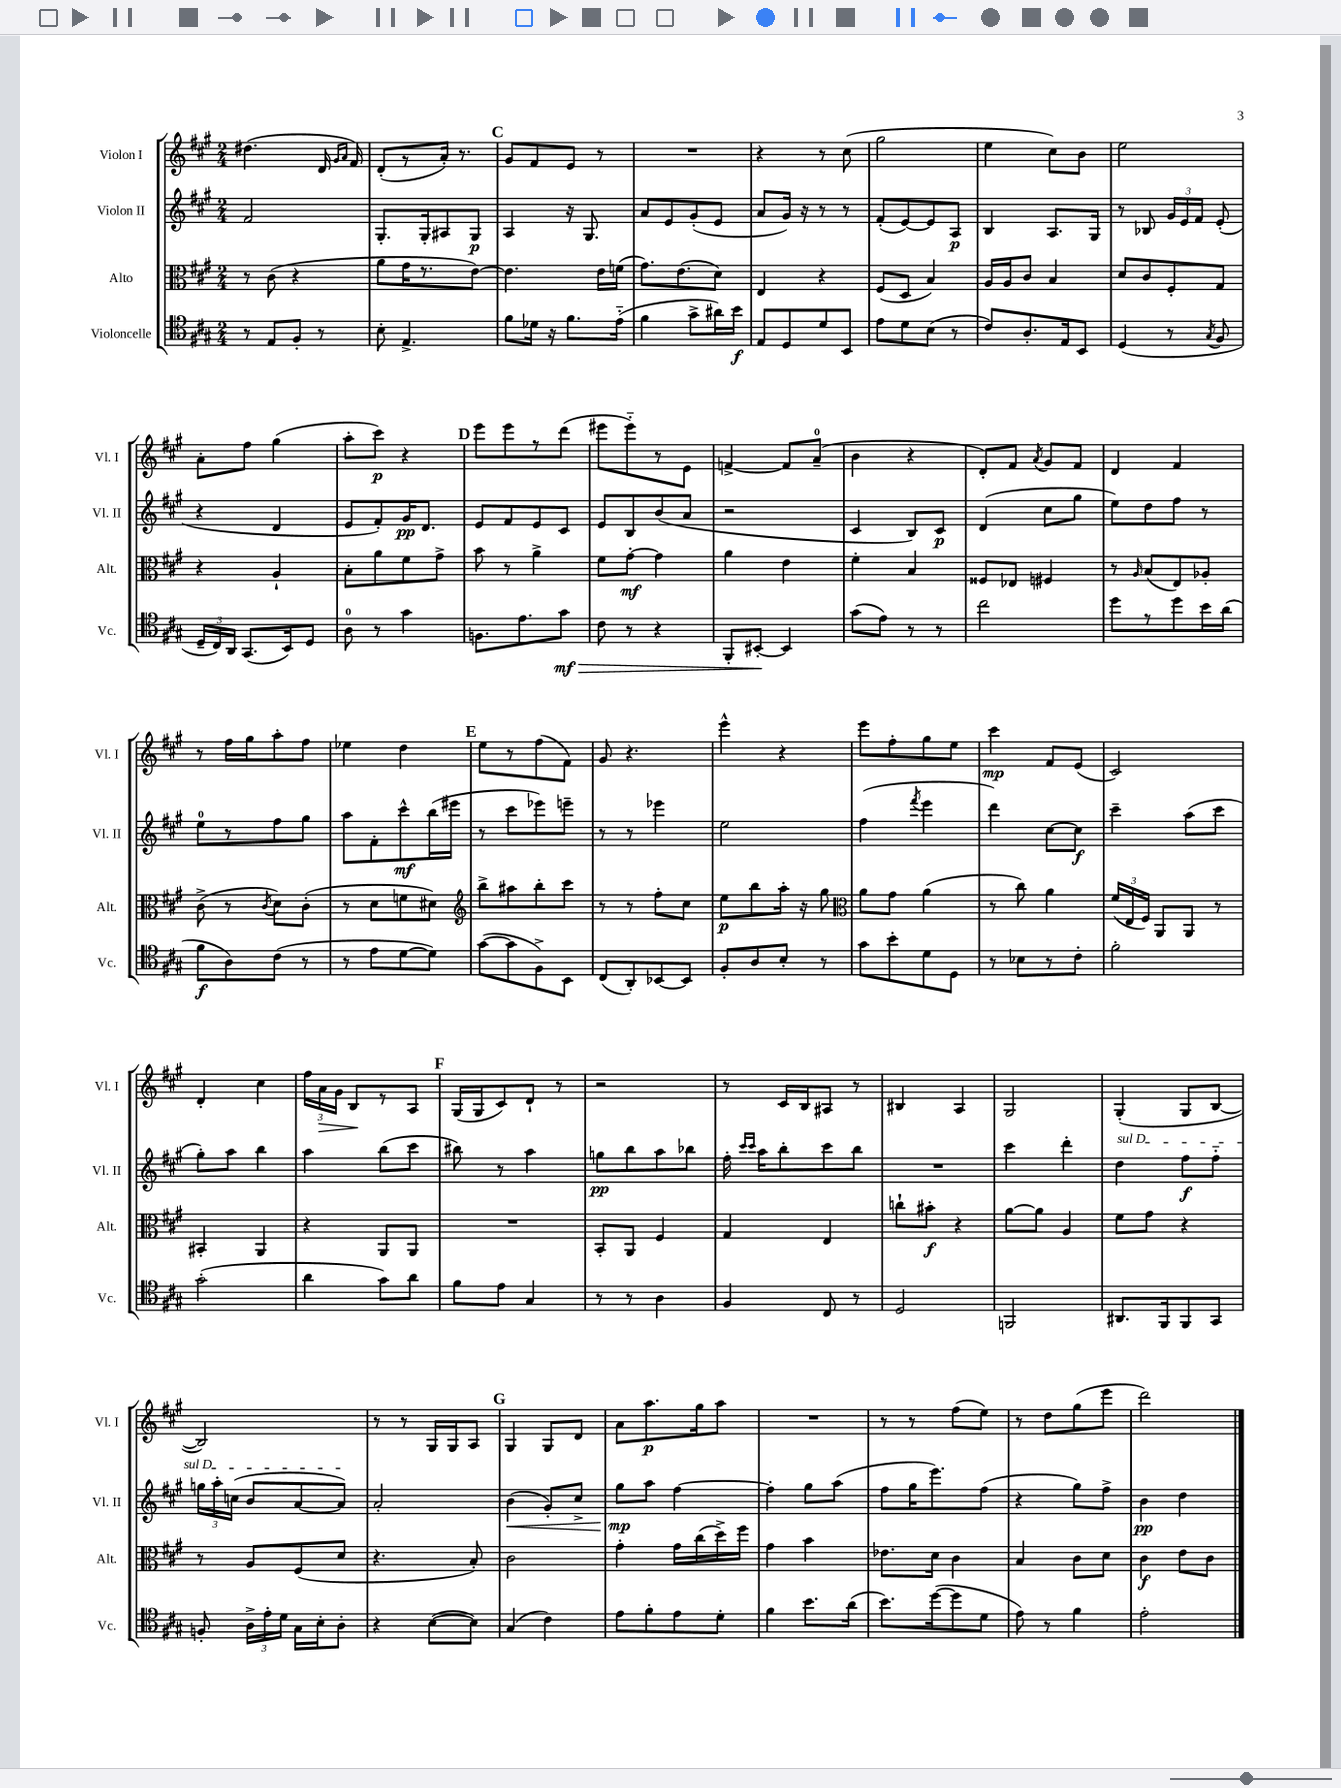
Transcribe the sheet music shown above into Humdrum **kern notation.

**kern	**kern	**kern	**kern
*staff4	*staff3	*staff2	*staff1
*clefC4	*clefC3	*clefG2	*clefG2
*k[f#c#g#]	*k[f#c#g#]	*k[f#c#g#]	*k[f#c#g#]
*M2/4	*M2/4	*M2/4	*M2/4
8r	8r	2f#/	(4.dd#\
8E/L	(8c#\	.	.
8F#'/J	4r	.	.
8r	.	.	16d/
.	.	.	16qqg#/LL
.	.	.	16qqa/JJ
.	.	.	16f#/)
=	=	=	=
8B'\	8a\L	8.G#'/L	(8d'/L
4.E^/	16g#\K	.	8r
.	8.r	16G#'/k	.
.	.	8A#/	16a'/Jk)
.	.	.	8.r
.	[8e\J)	8G#/J	.
=	=	=	=
8f#\L	4.e\]	4A/	8g#/L
16d-\Jk	.	.	8f#/
16r	.	.	.
8.f#\L	.	16r	8e/J
.	.	8.G#/	.
.	16e\LL	.	8r
(16e'~\Jk	(16f\JJ	.	.
=	=	=	=
4f#\	8.g#\L)	8a/L	2r
.	.	8e/	.
.	(8.e\	.	.
8g#^\L	.	(8g#'/	.
16a#\L)	8d\J)	8e/J	.
16b\JJ	.	.	.
=	=	=	=
8E/L	4E/	8a/L	4r
8D/	.	16g#/Jk)	.
.	.	16r	.
8d/	4r	8r	8r
8BB/J	.	8r	(8cc#\
=	=	=	=
8e\L	(8F#/L	(8f#'/L	2gg#\
8d\	8D/J	[8e/)	.
(8B\J	4B/)	8e/]	.
8r	.	8A/J	.
=	=	=	=
8c#/L)	16A/LL	4B/	4ee\
.	16A/J	.	.
8.A'/	8c#/J	.	.
.	4B/	8.A/L	8cc#\L)
16E/k	.	.	.
8BB/J	.	.	8b\J
.	.	16G#/Jk	.
=	=	=	=
(4D/	8d/L	8r	2ee\
.	8c#/	8B-/	.
8r	8F#'/	24g#/LL	.
.	.	24e/	.
.	.	24f#/JJ	.
8qG#/	.	.	.
8F#/	8G#/J	(8e'/	.
=	=	=	=
24D~/LL	4r	4r	8a'\L
24C#/)	.	.	.
24AA/JJ	.	.	.
(8.GG#/L	.	.	8ff#\J
.	4A`/	4d/	(4gg#\
16BB/k)	.	.	.
8D/J	.	.	.
=	=	=	=
8A\	8B'\L	8e/L	8aa'\L
8r	8a\	8f#'/)	8ccc#\J)
4g#\	8f#\	16g#/K	4r
.	.	8.d/J	.
.	8g#^\J	.	.
=	=	=	=
8.F\L	8b\	8e/L	8eee\L
.	8r	8f#/	8eee\
8.e\	.	.	.
.	4a^\	8e/	8r
8g#\J	.	8c#/J	(8ddd\J
=	=	=	=
8c#\	8f#\L	8e/L	8eee#\L
8r	[8g#'\J	8B/	8eee#'~\)
4r	4g#\]	(8b/	8r
.	.	8a/J	8e\J
=	=	=	=
8FF#'/L	4a\	2r	[4f^/
[8BB#'/J	.	.	.
4BB#/]	4e\	.	8f/]L
.	.	.	(8a~/J
=	=	=	=
(8g#\L	4f#'\	4c#/	4b\
8e\J)	.	.	.
8r	4B/	8B/L)	4r
8r	.	8c#/J	.
=	=	=	=
2cc#\	8F##/L	(4d/	8d'/L)
.	8E-/J	.	8f#/J
.	.	.	8qa/
.	4F#/	8cc#\L	8g#/L
.	.	8gg#\J	8f#/J
=	=	=	=
8dd\L	8r	8ee\L)	4d/
.	16qqA/	.	.
8r	(8B/L	8dd\	.
8dd\	8E/)	8ff#\J	4f#/
16b\L	8A-'/J	8r	.
(16a\JJ	.	.	.
=	=	=	=
8f#\L	(8c#^\	8ee\L	8r
8A\)	8r	8r	16ff#\LL
.	.	.	16gg#\J
.	8qc#/	.	.
(8c#\J	8d\L)	8ff#\	8aa'\
8r	(8c#'\J	8gg#\J	8ff#\J
=	=	=	=
8r	8r	8aa\L	4ee-\
8e\L	8d\L	8f#'\	.
[8d\	8f\	8ccc#^^\	4dd\
8d\]J)	8d#\J)	(16bb\L	.
.	.	16eee#\JJ	.
=	=	=	=
*	*clefG2	*	*
([8g#\L	8bb^\L	8r	8ee\L
8g#\]	8aa#\	8ccc#\L	8r
8F#^\)	8bb'\	8eee-\)	(8ff#\
8BB\J	8ccc#\J	8eee~\J	8f#\J)
=	=	=	=
(8C#/L	8r	8r	8g#/
8AA'/)	8r	8r	4.r
[8BB-/	8ff#'\L	4eee-\	.
8BB-/]J	8cc#\J	.	.
=	=	=	=
8F#'/L	8ee\L	2ee\	4eee^^\
8A/	8bb\	.	.
8B'/J	16aa'\Jk	.	4r
.	16r	.	.
8r	8gg#\	.	.
=	=	=	=
*	*clefC3	*	*
8g#\L	8a\L	(4ff#\	8eee\L
8b'\	8g#\J	.	8ff#'\
.	.	8qfff#/	.
8d\	(4a\	4eee\	8gg#\
8D\J	.	.	8ee\J
=	=	=	=
8r	8r	4ddd\)	4ccc#\
8B-\L	8cc#\)	.	.
8r	4a\	[8cc#\L	8f#/L
8c#'\J	.	8cc#\]J	(8e/J
=	=	=	=
2f#'\	(24f#/LL	4ccc#~\	2c#/)
.	24E/	.	.
.	24F#/JJ)	.	.
.	8AA/L	.	.
.	8AA/J	(8aa\L	.
.	8r	8ccc#\J	.
=	=	=	=
(2g#'\	4BB#'/	8gg#'\L)	4d'/
.	.	8aa\J	.
.	4AA/	4bb\	4cc#\
=	=	=	=
4a\	4r	4aa\	24ff#\LL
.	.	.	24a\
.	.	.	24g#\JJ
.	.	.	8B/L
8g#\L)	8AA/L	(8bb\L	8r
8a\J	8AA/J	8ccc#\J	8A/J
=	=	=	=
8f#\L	2r	8bb#\)	(16G#/LL
.	.	.	16G#/J
8e\J	.	8r	8c#/)
4G#/	.	4aa\	8d`/J
.	.	.	8r
=	=	=	=
8r	8BB'/L	8gg\L	2r
8r	8AA/J	8bb\	.
4A\	4F#/	8aa\	.
.	.	8bb-\J	.
=	=	=	=
4F#/	4G#/	16ff#'\	8r
.	.	16qqccc#/LL	.
.	.	16qqccc#/JJ	.
.	.	16aa\LK	.
.	.	8bb'\	16c#/LL
.	.	.	16B/J
8C#/	4E/	8ccc#\	8A#/J
8r	.	8bb\J	8r
=	=	=	=
2D/	8cc`\L	2r	4B#/
.	8b#'\J	.	.
.	4r	.	4A/
=	=	=	=
2FF/	[8a\L	4ccc#\	2G#/
.	8a\]J	.	.
.	4A/	4ddd'\	.
=	=	=	=
8.AA#/L	8f#\L	4dd\	(4G#'/
.	8g#\J	.	.
16FF#/k	.	.	.
8FF#/	4r	8ff#\L	8G#/L
8GG#/J	.	8ff#'~\J	[8B/J
=	=	=	=
8F'/	8r	24gg\LL	2B/])
.	.	24aa'\	.
.	.	(24cc\JJ	.
24A^\LL	8A/L	8b/L	.
24e'\	.	.	.
24d\JJ	.	.	.
16G#\LL	(8F#/	[8a/	.
16B'\J	.	.	.
8A'\J	8d/J	8a/]J)	.
=	=	=	=
4r	4.r	2a'/	8r
.	.	.	8r
([8B\L	.	.	16G#/LL
.	.	.	16G#/J
8B\]J)	8B'/)	.	8A/J
=	=	=	=
(4G#/	2c#\	(4b\	4G#/
4c#\)	.	8g#'/L)	8G#/L
.	.	8cc#^/J	8d/J
=	=	=	=
8e\L	4g#'\	8gg#\L	8a\L
8f#'\	.	8aa\J	8.aa\
8e\	16g#\LL	[4ff#\	.
.	(16cc#\	.	16gg#\k
8d'\J	16dd^\)	.	8aa\J
.	16ff#\JJ	.	.
=	=	=	=
4f#\	4g#\	4ff#'\]	2r
8.b\L	4b\	8gg#\L	.
.	.	(8aa\J	.
(16a\Jk	.	.	.
=	=	=	=
8.b\L)	8.e-\L	8ff#\L	8r
.	.	16gg#\K	8r
([16dd\k	16d\Jk	8.eee\)	.
8dd\]	4c#\	.	(8ff#\L
8d\J	.	(8ff#\J	8ee\J)
=	=	=	=
8e\)	4B/	4r	8r
8r	.	.	8dd\L
4f#\	8c#\L	8gg#\L)	(8gg#\
.	8d\J	8ff#^\J	8eee\J
=	=	=	=
2e'\	4c#\	4b\	2ddd\)
.	8e\L	4dd\	.
.	8c#\J	.	.
==	==	==	==
*-	*-	*-	*-
